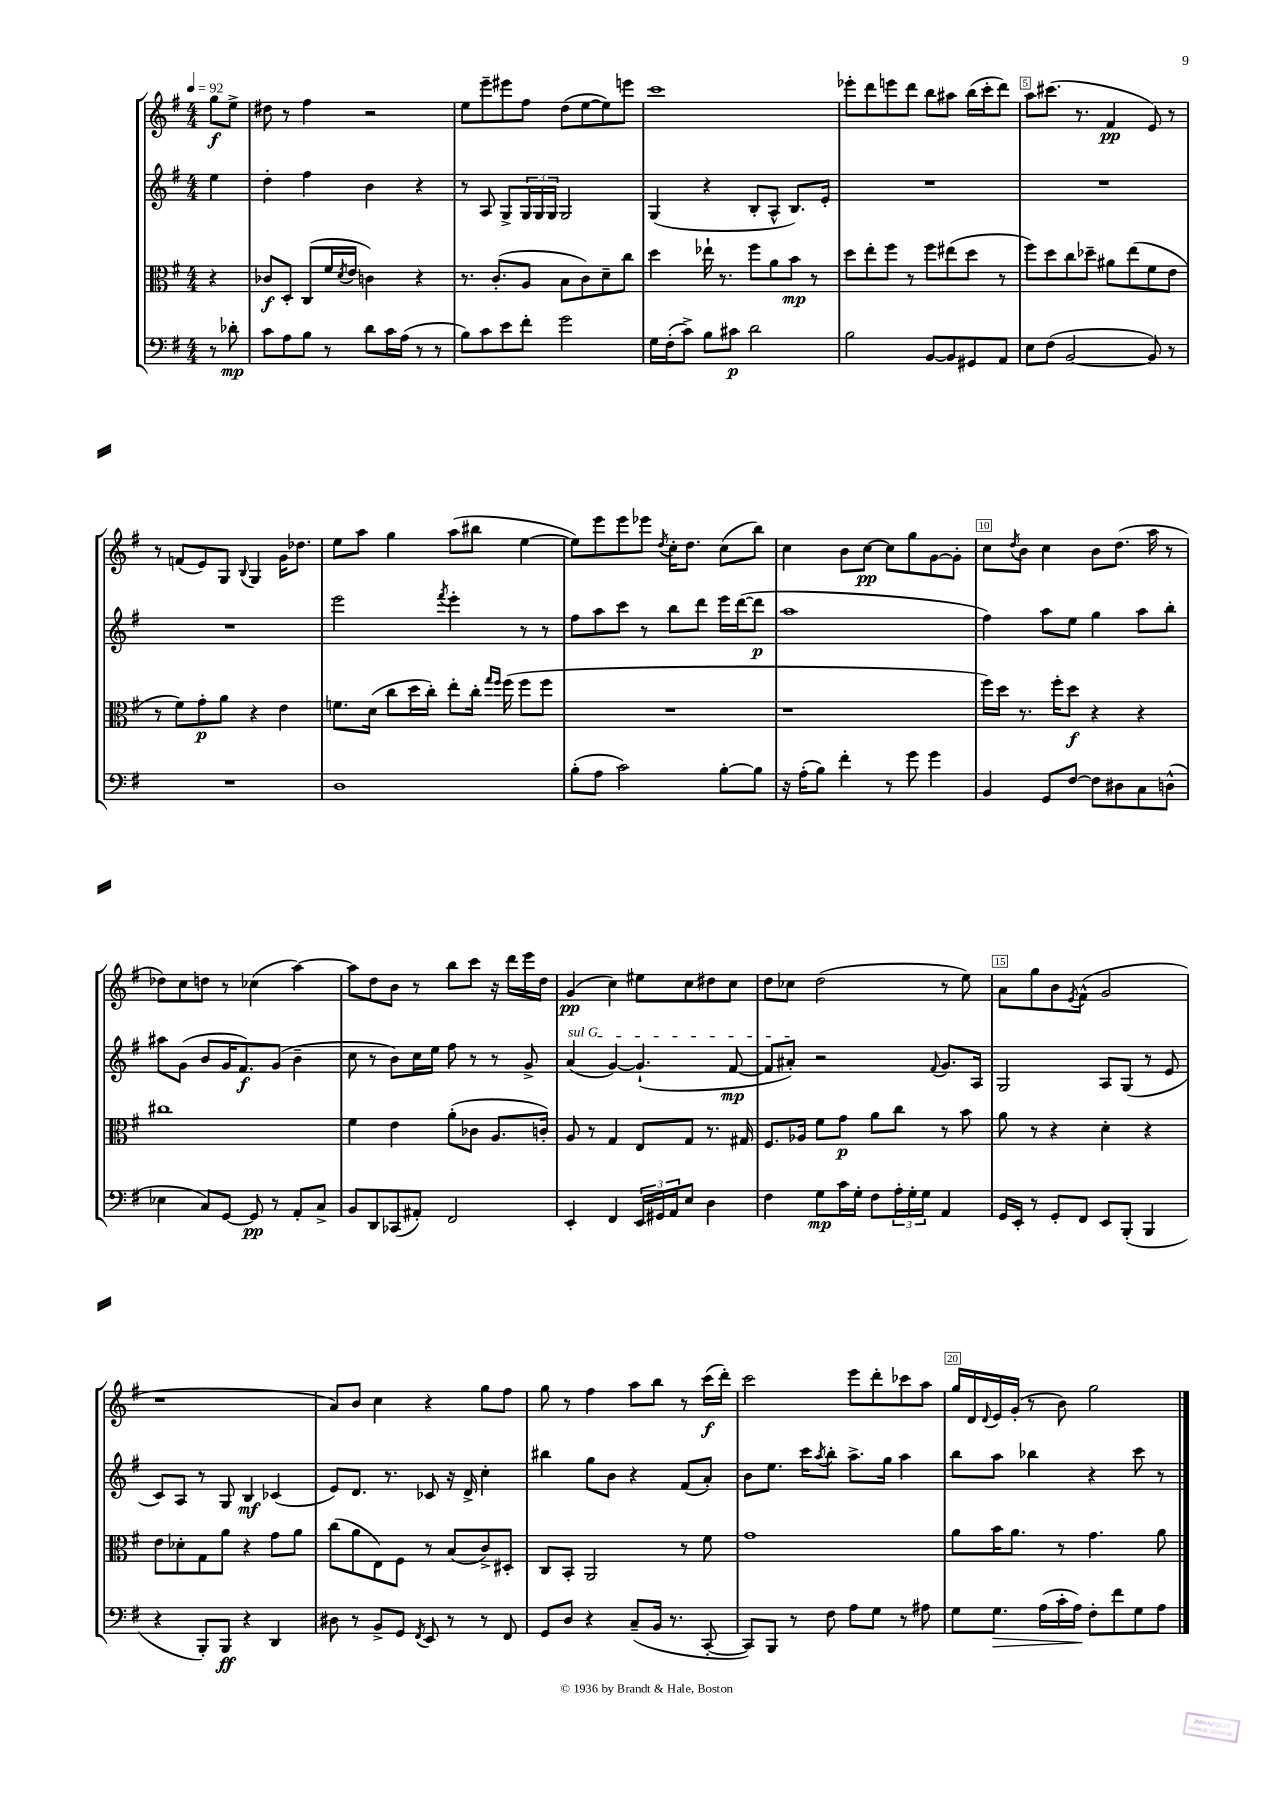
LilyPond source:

<<
\new StaffGroup <<
\new Staff = "s0" {
    \clef treble \key g \major \numericTimeSignature \time 4/4 \partial 4 \tempo 4 = 92
    g''8\f e''8-> |
    dis''8 r8 fis''4 r2 |
    e''8 e'''8-- eis'''8 fis''8 d''8( e''8~ e''8) e'''8 |
    c'''1 |
    ees'''8-. d'''8 e'''8 d'''8 b''8 ais''8 b''16( c'''16-. d'''8) |
    a''8 cis'''8.( r8. fis'4\pp e'8) r8 |
    r8 f'8( e'8) g8 \appoggiatura { b8 } g4 g'16 des''8. |
    e''8 a''8 g''4 a''8( bis''8 e''4~ |
    e''8) e'''8 e'''8 ees'''8 \acciaccatura { d''8 } c''16-. d''8. c''8( b''8) |
    c''4 b'8 c''8~\pp c''8 g''8 g'8~ g'8-. |
    c''8 \acciaccatura { d''8 } b'8 c''4 b'8 d''8.( a''16 r8 |
    des''8) c''8 d''8 r8 ces''4( a''4~) |
    a''8 d''8 b'8 r8 b''8 c'''8 r16 d'''16 e'''16 d''16 |
    g'4\pp( c''4) eis''8 c''8 dis''8 c''8 |
    d''8 ces''8 d''2( r8 e''8) |
    a'8 g''8 b'8 \acciaccatura { e'8 } fis'8-^( g'2 |
    r1 |
    a'8) b'8 c''4 r4 g''8 fis''8 |
    g''8 r8 fis''4 a''8 b''8 r8 c'''16\f( d'''16-.) |
    c'''2 e'''8 d'''8-. ces'''8 a''8 |
    g''16 d'16 \appoggiatura { d'8 } e'16 g'16-.( r8 b'8) g''2 \bar "|." |
}
\new Staff = "s1" {
    \clef treble \key g \major \numericTimeSignature \time 4/4 \partial 4
    e''4 |
    d''4-. fis''4 b'4 r4 |
    r8 a8 g8-> \tuplet 3/2 { g16 g16 g16 } g2 |
    g4( r4 b8-. a8-^ b8.) e'16-. |
    R1 |
    R1 |
    R1 |
    e'''2 \acciaccatura { fis'''8 } e'''4-. r8 r8 |
    fis''8 a''8 c'''8 r8 b''8 d'''8 e'''16 d'''16~( d'''8\p |
    a''1 |
    fis''4) a''8 e''8 g''4 a''8 b''8-. |
    ais''8 g'8( b'8 g'16 fis'8.\f) g'8( b'4-- |
    c''8 r8 b'8) c''16 e''16 fis''8 r8 r8 g'8-> |
    \once \override TextSpanner.bound-details.left.text = \markup { \italic "sul G" } a'4\startTextSpan( g'4~) g'4.-!( fis'8~\mp |
    fis'8 ais'8-.\stopTextSpan) r2 \appoggiatura { fis'8 } g'8. a16 |
    g2 a8 g8( r8 e'8 |
    c'8) a8 r8 g8 b4\mf ces'4( |
    e'8) d'8. r8. ces'8 r16 d'16-> c''4-. |
    bis''4 g''8 b'8 r4 fis'8( a'8-.) |
    b'8 e''8. c'''16 \acciaccatura { a''8 } b''8-. a''8.-> g''16 a''4 |
    b''8 a''8 bes''4 r4 c'''8 r8 \bar "|." |
}
\new Staff = "s2" {
    \clef alto \key g \major \numericTimeSignature \time 4/4 \partial 4
    r4 |
    ces'8\f d8-. c8( fis'16 \acciaccatura { d'8 } e'16 c'4) r4 |
    r8. c'8.-.( a8 b8 c'8) d'8-- c''8 |
    d''4 ees''16-! r8. fis''8 a'8 b'8\mp r8 |
    d''8 e''8-. fis''8 r8 fis''8 eis''8( d''8 r8 |
    fis''8) d''8 c''8 des''8-- ais'8 e''8( fis'8 e'8 |
    r8 fis'8) g'8-.\p a'8 r4 e'4 |
    f'8. d'16( c''8 d''16 c''16-.) e''8-. c''16-. \grace { g''16 fis''16 } fis''16( fis''8 fis''8 |
    R1 |
    r1 |
    fis''16) d''16 r8. fis''16-. d''8\f r4 r4 |
    cis''1 |
    fis'4 e'4 a'8-.( ces'8 a8. c'16-.) |
    a8 r8 g4 e8 g8 r8. gis16 |
    fis8. aes16 fis'8 g'8\p a'8 c''8 r8 b'8 |
    a'8 r8 r4 d'4-. r4 |
    e'8 des'8-. g8 a'8 r4 g'8 a'8 |
    c''8( a'8 e8) fis8 r8 b8( c'8->) dis8-. |
    c8 b,8-. a,2 r8 fis'8 |
    g'1 |
    a'8 b'16 a'8. r8 g'4. a'8 \bar "|." |
}
\new Staff = "s3" {
    \clef bass \key g \major \numericTimeSignature \time 4/4 \partial 4
    r8 des'8-.\mp |
    c'8 a8 b8 r8 d'8 c'16 a16( r8 r8 |
    b8) c'8 e'8 fis'8-. g'2 |
    g16 fis16-.( c'8->) b8 cis'8\p d'2 |
    b2 b,8~ b,8 gis,8 a,8 |
    e8 fis8( b,2~ b,8) r8 |
    R1 |
    d1 |
    b8-.( a8 c'2) b8~-. b8 |
    r16 a16-.( b8) fis'4-. r8 g'8 g'4 |
    b,4 g,8 fis8~ fis8 dis8 c8 d8-^( |
    ees4 c8) g,8~ g,8\pp r8 a,8-. c8-> |
    b,8 d,8 ces,8( ais,8-.) fis,2 |
    e,4-. fis,4 \tuplet 3/2 { e,16 gis,16 a,16 } e8 d4 |
    fis4 g8\mp c'16 g16-. fis8 \tuplet 3/2 { a16-. g16-. g16 } a,4 |
    g,16 e,16-. r8 g,8-. fis,8 e,8 b,,8-.( b,,4 |
    r4 b,,8-.) b,,8\ff r4 d,4 |
    dis8 r8 b,8-> g,8 \acciaccatura { fis,8 } e,8 r8 r8 fis,8 |
    g,8 d8 r4 c8--( b,16 r8. c,8~-. |
    c,8) b,,8 r8 fis8 a8 g8 r8 ais8 |
    g8 g8.\> a16( c'16-. a16\!) fis8-. fis'8 g8 a8 \bar "|." |
}
>>
>>
\layout { \context { \Score \override BarNumber.break-visibility = ##(#f #t #t) barNumberVisibility = #(every-nth-bar-number-visible 5) \override BarNumber.stencil = #(make-stencil-boxer 0.1 0.3 ly:text-interface::print) } }
